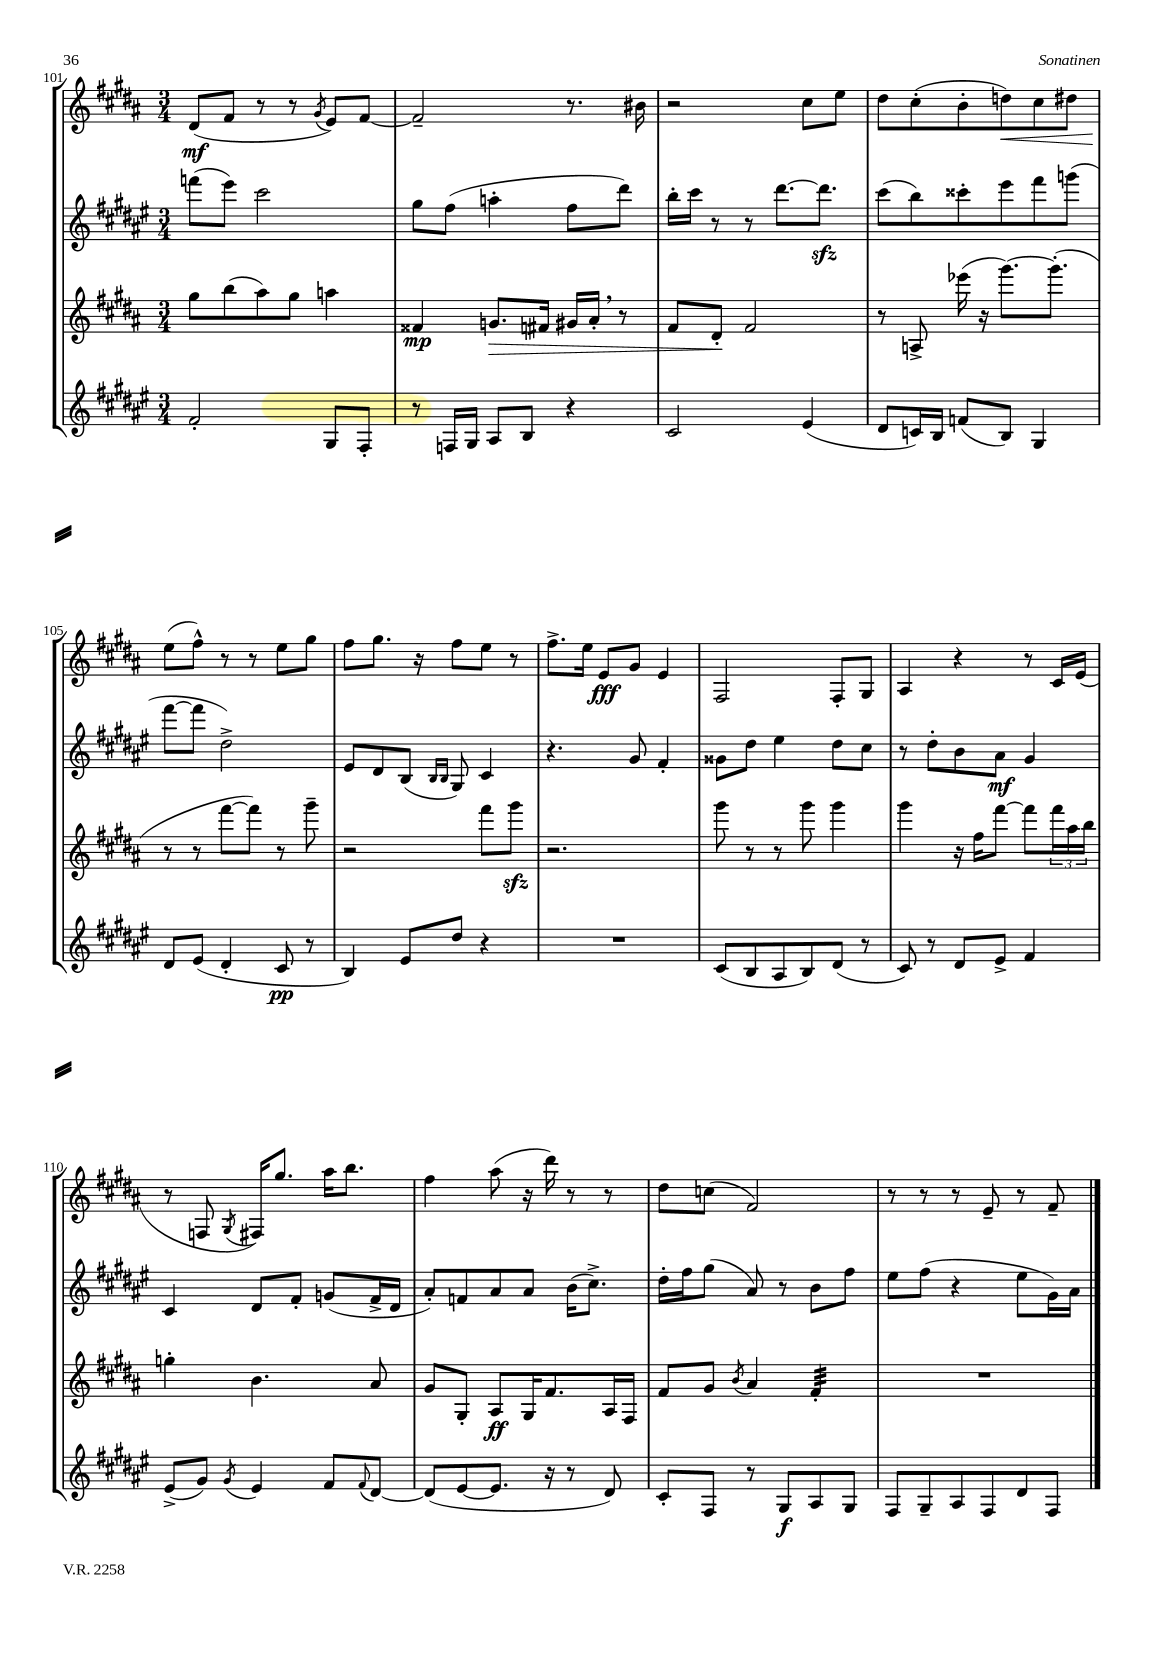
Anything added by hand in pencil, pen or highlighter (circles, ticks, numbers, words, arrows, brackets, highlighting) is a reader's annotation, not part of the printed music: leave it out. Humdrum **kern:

**kern	**kern	**kern	**kern
*staff4	*staff3	*staff2	*staff1
*clefG2	*clefG2	*clefG2	*clefG2
*k[f#c#g#d#a#e#]	*k[f#c#g#d#a#]	*k[f#c#g#d#a#e#]	*k[f#c#g#d#a#]
*M3/4	*M3/4	*M3/4	*M3/4
2f#'/	8gg#\L	(8fff\L	(8d#/L
.	(8bb\	8eee#\J)	8f#/J
.	8aa#\)	2ccc#\	8r
.	8gg#\J	.	8r
.	.	.	8qg#/
8G#/L	4aa\	.	8e/L)
8F#'/J	.	.	[8f#/J
=	=	=	=
8r	4f##/	8gg#\L	2f#~/]
16F/LL	.	(8ff#\J	.
16G#/JJ	.	.	.
8A#/L	8.g/L	4aa'\	.
8B/J	.	.	.
.	16f#/Jk	.	.
4r	16g#/LL	8ff#\L	8.r
.	16a#'/JJ	.	.
.	8r	8ddd#\J)	.
.	.	.	16b#\
=	=	=	=
2c#/	8f#/L	16bb'\LL	2r
.	.	16ccc#\JJ	.
.	8d#'/J	8r	.
.	2f#/	8r	.
.	.	[8.ddd#\L	.
(4e#/	.	.	8cc#\L
.	.	8.ddd#\]J	.
.	.	.	8ee\J
=	=	=	=
8d#/L	8r	(8ccc#\L	8dd#\L
16c/L)	8A^/	8bb\)	(8cc#'\
16B/JJ	.	.	.
(8f/L	(16eee-\	8ccc##'\	8b'\
.	16r	.	.
8B/J)	[8.ggg#\L)	8eee#\	8dd\)
4G#/	.	8fff#\	8cc#\
.	(8.ggg#'\]J	.	.
.	.	(8ggg\J	8dd#\J
=	=	=	=
8d#/L	8r	[8fff#\L	(8ee\L
(8e#/J	8r	8fff#\]J	8ff#^^\J)
4d#'/	[8fff#\L	2dd#^\)	8r
.	8fff#\]J)	.	8r
8c#/	8r	.	8ee\L
8r	8ggg#~\	.	8gg#\J
=	=	=	=
4B/)	2r	8e#/L	8ff#\L
.	.	8d#/	8.gg#\J
8e#/L	.	(8B/J	.
.	.	.	16r
.	.	16qqB/LL	.
.	.	16qqB/JJ	.
8dd#/J	.	8G#/)	8ff#\L
4r	8fff#\L	4c#/	8ee\J
.	8ggg#\J	.	8r
=	=	=	=
2.r	2.r	4.r	8.ff#^\L
.	.	.	16ee\Jk
.	.	.	8e/L
.	.	8g#/	8g#/J
.	.	4f#'/	4e/
=	=	=	=
(8c#/L	8ggg#\	8g##\L	2F#/
8B/	8r	8dd#\J	.
8A#/	8r	4ee#\	.
8B/)	8ggg#\	.	.
(8d#/J	4ggg#\	8dd#\L	8F#'/L
8r	.	8cc#\J	8G#/J
=	=	=	=
8c#/)	4ggg#\	8r	4A#/
8r	.	8dd#'\L	.
8d#/L	16r	8b\	4r
.	16ff#\LK	.	.
8e#^/J	[8fff#\J	8a#\J	.
4f#/	8fff#\]L	4g#/	8r
.	24fff#\L	.	16c#/LL
.	24aa#\	.	.
.	.	.	(16e/JJ
.	24bb\JJ	.	.
=	=	=	=
(8e#^/L	4gg'\	4c#/	8r
8g#/J)	.	.	8F/
8qg#/	.	.	8qG#/
4e#/	4.b\	8d#/L	16F#/LK)
.	.	.	8.gg#/J
.	.	8f#'/J	.
8f#/L	.	(8g/L	16aa#\LK
.	.	.	8.bb\J
8qqf#/	.	.	.
[8d#/J	8a#/	16f#^/L	.
.	.	16d#/JJ	.
=	=	=	=
(8d#/]L	8g#/L	8a#'/L)	4ff#\
[8e#/	8G#'/J	8f/	.
8.e#/]J	8A#/L	8a#/	(8aa#\
.	16G#/K	8a#/J	16r
16r	8.f#/	.	16ddd#\)
8r	.	(16b\LK	8r
.	.	8.cc#^\J)	.
8d#/)	16A#/L	.	8r
.	16F#/JJ	.	.
=	=	=	=
8c#'/L	8f#/L	16dd#'\LL	8dd#\L
.	.	16ff#\J	.
8F#/J	8g#/J	(8gg#\J	(8cc\J
.	8qb/	.	.
8r	4a#/	8a#/)	2f#/)
8G#/L	.	8r	.
8A#/	4f#'/	8b\L	.
8G#/J	.	8ff#\J	.
=	=	=	=
8F#/L	2.r	8ee#\L	8r
8G#~/	.	(8ff#\J	8r
8A#/	.	4r	8r
8F#/	.	.	8e~/
8d#/	.	8ee#\L	8r
8F#/J	.	16g#\L)	8f#~/
.	.	16a#\JJ	.
==	==	==	==
*-	*-	*-	*-
